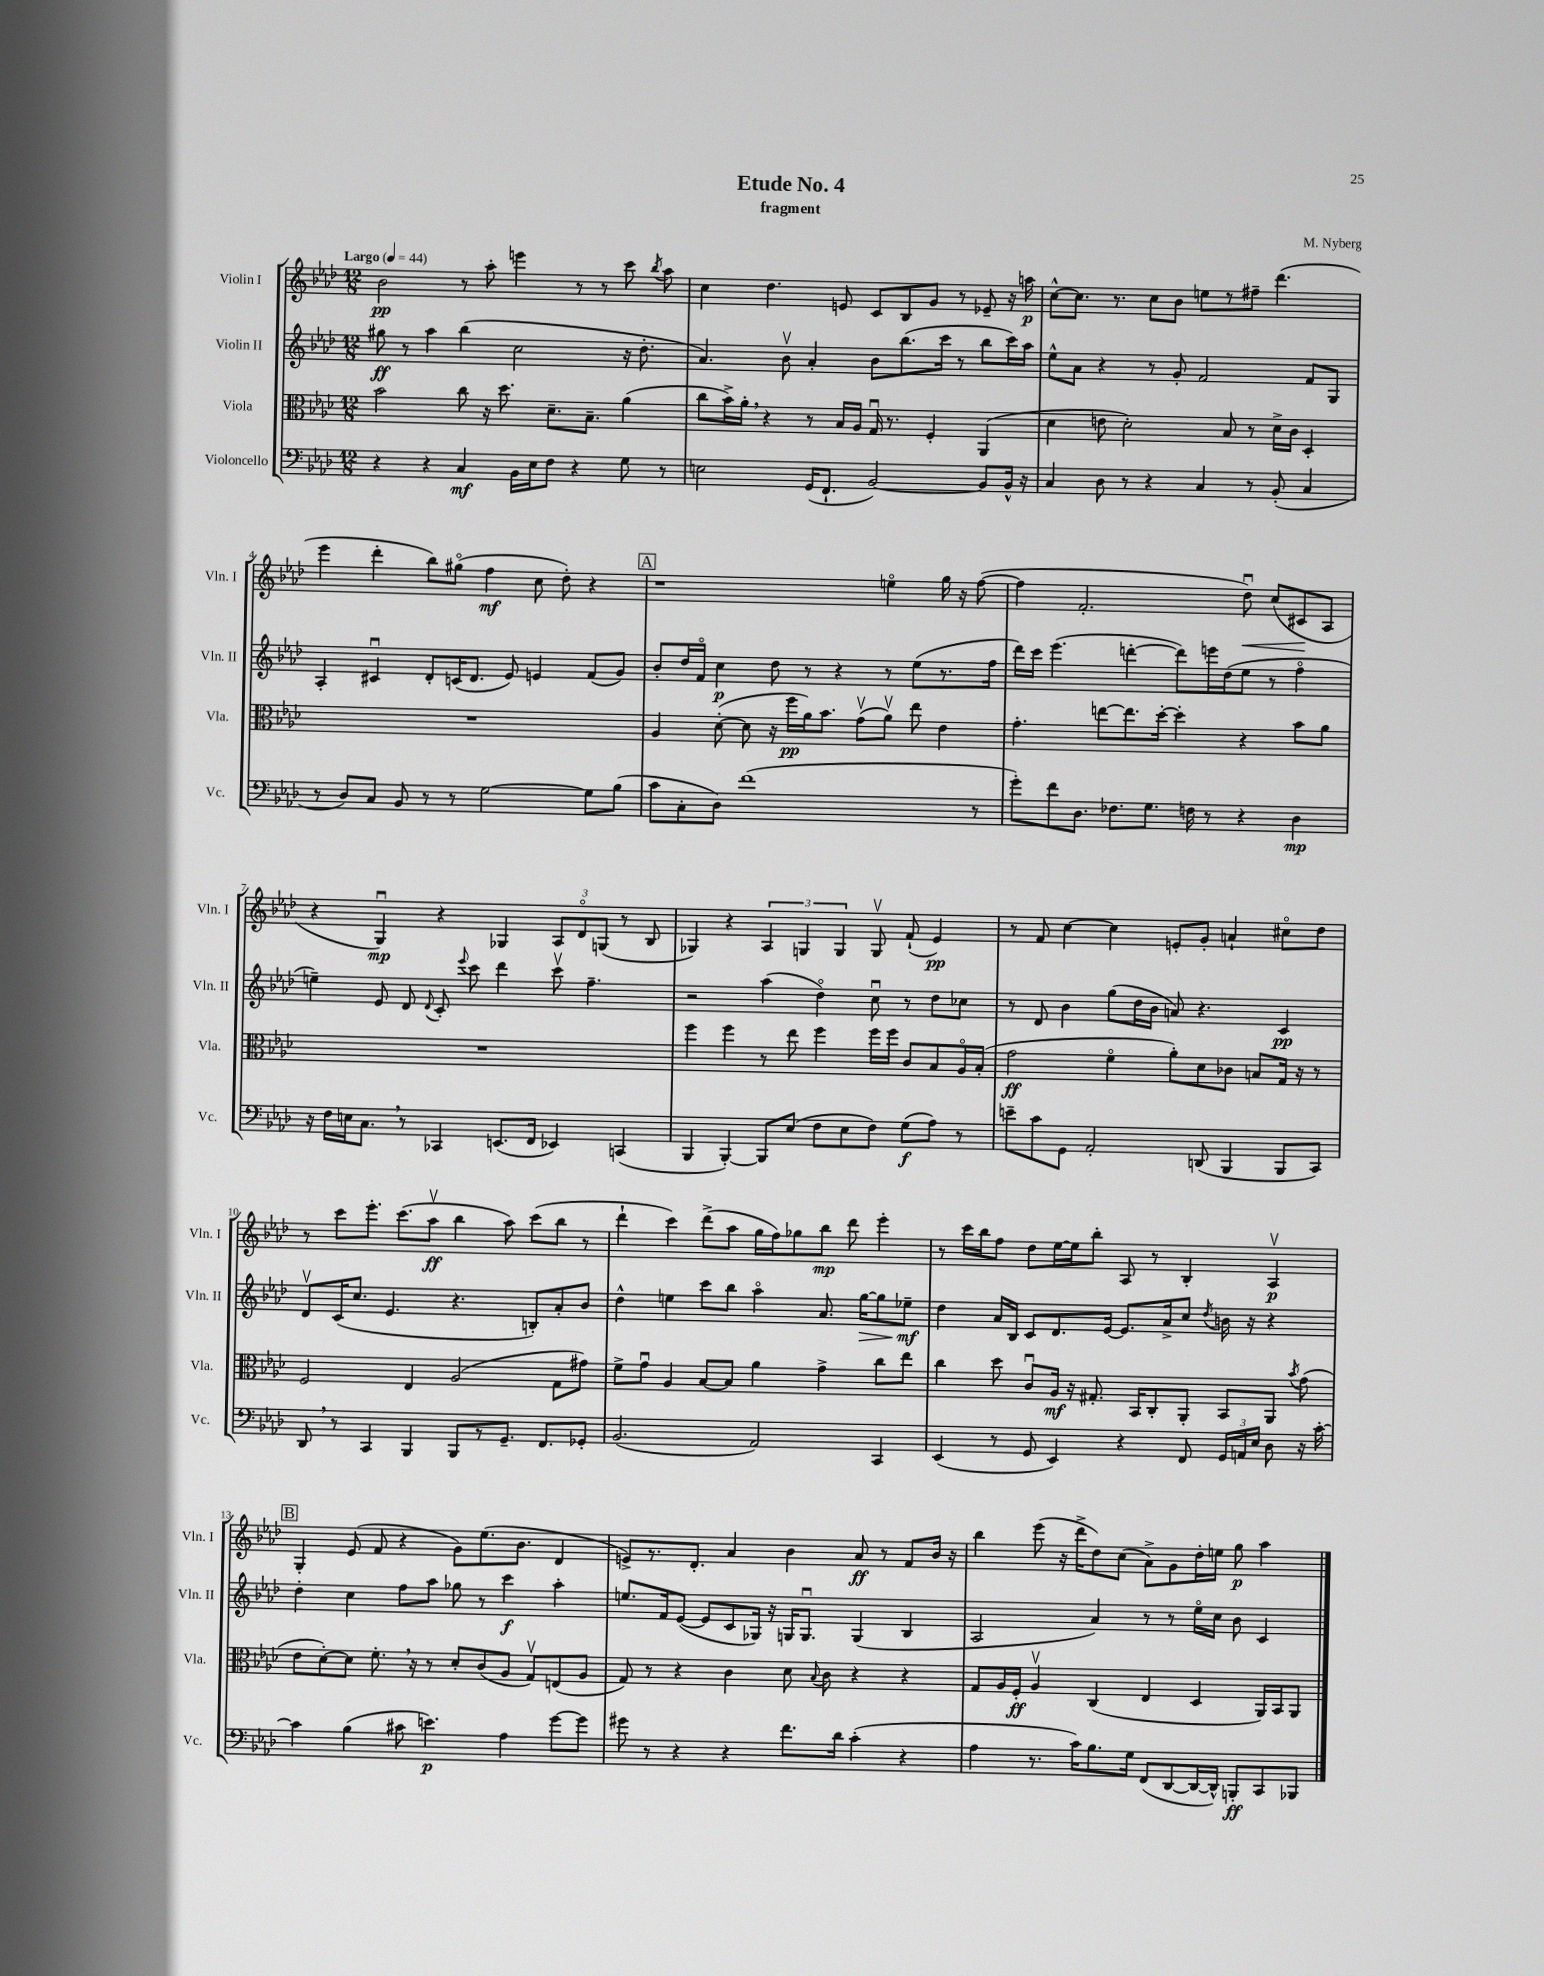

**kern	**kern	**kern	**kern
*staff4	*staff3	*staff2	*staff1
*clefF4	*clefC3	*clefG2	*clefG2
*k[b-e-a-d-]	*k[b-e-a-d-]	*k[b-e-a-d-]	*k[b-e-a-d-]
*M12/8	*M12/8	*M12/8	*M12/8
*MM44	*MM44	*MM44	*MM44
4r	2b-\	8gg#\	2b-\
.	.	8r	.
4r	.	4aa-\	.
4C/	8cc\	(4bb-\	8r
.	16r	.	8aa-'\
.	8.dd-\	.	.
16BB-\LL	.	2cc\	4eee\
16E-\J	.	.	.
8F\J	8.d-~\L	.	.
4r	.	.	8r
.	8.B-~\J	.	.
.	.	.	8r
8G\	(4a-\	16r	8ccc\
.	.	8.dd-'\	.
.	.	.	8qbb-/
8r	.	.	8aa-\
=	=	=	=
2E\	8cc\L	4.a-/)	4cc\
.	16b-^\L)	.	.
.	16a-'\JJ	.	.
.	4r	.	4.dd-\
.	.	8b-v\	.
(16GG/LK	8r	4a-'/	.
8.FF`/J	.	.	.
.	16B-/LL	.	8e/
.	16A-/JJ	.	.
[2BB-/)	16Gu/	8b-\L	8c/L
.	8.r	.	.
.	.	(8.bb-\	8B-/
.	4F'/	.	8g/J
.	.	16ccc\Jk	.
.	.	8r	8r
8BB-/]L	(4AA-/	8bb-\L	8e-~/
16BB-^^/Jk	.	16ccc\L)	16r
16r	.	16aa-\JJ	16aa\
=	=	=	=
4C/	4d-\	8ee-^^\L	[8cc^^\L
.	.	8a-\J	8.cc\]J
8D-\	8e\	4r	.
.	.	.	8.r
8r	2d-'\)	.	.
4r	.	8r	8cc\L
.	.	8g'/	8b-\J
4C/	.	2f/	8ee\L
.	8B-/	.	8r
8r	8r	.	8ff#~\J
(8BB-'/	16d-^\LL	.	(4.ddd-\
.	16c\JJ	.	.
4C/	4D-'/	8f/L	.
.	.	8G/J	.
=	=	=	=
8r	1.r	4A-'/	4eee-\
8D-/L)	.	.	.
8C/J	.	4c#u/	4ddd-'\
8BB-/	.	.	.
8r	.	8d-'/L	8bb-\L)
8r	.	(16c/K	(8gg#o\J
.	.	8.d-/J	.
[2G\	.	.	4ff\
.	.	8e-/)	.
.	.	4e/	8cc\
.	.	.	8dd-'\)
8G\]L	.	(8f/L	4r
(8B-\J	.	8g/J)	.
=	=	=	=
8c\L	4A-/	8b-'/L	1r
8C'\	.	16dd-/L	.
.	.	16fo/JJ	.
8D-\J)	([8d-'\	4cc\	.
(1f	8d-\]	.	.
.	16r	8dd-\	.
.	16ff\LL	.	.
.	16a-\J)	8r	.
.	8.b-\J	.	.
.	.	4r	.
.	(8gv\L	.	.
.	8a-v\J)	8r	4eeo\
.	8ee-\	(8ee-\L	.
.	4e-\	8.r	16gg\
.	.	.	16r
8r	.	.	([8ff\
.	.	16ff\Jk	.
=	=	=	=
8g'\L)	4.g'\	16ddd-\LL)	4ff\]
.	.	16ccc\JJ	.
8f\	.	(4.eee-\	.
8.D-\J	.	.	2.f'/
.	[8ee\L	.	.
8.F-\L	.	.	.
.	8.ee\]	[4ddd'\	.
8.G\J	.	.	.
.	[16dd-'\Jk	.	.
.	4dd-'\]	8ddd\]L)	.
16F\	.	.	.
8r	.	16eee\L	.
.	.	(16dd-\J	.
4r	4r	8ee-\J	8dd-u\)
.	.	8r	(8cc/L
4D-\	8b-\L	4ffo\	8c#/
.	8a-\J	.	8A-/J
=	=	=	=
16r	1.r	4ee~\)	4r
16F\LL	.	.	.
16E\J	.	.	.
8.C\J	.	.	.
.	.	8e-/	4Gu/)
8r	.	8d-/	.
.	.	8qqd-/	.
4CC-/	.	8c'/	4r
.	.	8qqeee-/	.
.	.	8ccc\	.
(8.EE/L	.	4ddd-\	4G-/
16FF/Jk	.	.	.
4EE-/)	.	8cccv\	12A-/L
.	.	.	12d-o/
.	.	4.ff~\	.
.	.	.	(12G/J
(4CC/	.	.	8r
.	.	.	8B-/
=	=	=	=
4BBB-/	4ff\	2r	4G-/)
[4BBB-'/)	4ff\	.	4r
8BBB-/]L	8r	(4aa-\	6A-/
(8E-/J	8ee-\	.	.
.	.	.	6G/
8F\L	4ff\	4dd-o\)	.
.	.	.	6G/
8E-\	.	.	.
8F\J)	16ff\LL	8ccu\	8Gv/
.	16ff\JJ	.	.
(8G\L	8c/L	8r	(8f`/
8A-\J)	8B-/	8dd-\L	4e-/)
8r	16A-o/L	8cc-\J	.
.	(16B-'/JJ	.	.
=	=	=	=
8e~\L	2g\	8r	8r
8c\	.	8d-/	8f/
8GG\J	.	4b-\	[4cc\
2AA-'/	.	.	.
.	4fo\	(8gg\L	4cc\]
.	.	16dd-\L	.
.	.	16b-\JJ	.
.	8a-'\L)	8a/)	8e'/L
(8DD/	8d-\	4.r	8g'/J
4BBB-/	8c-\J	.	4a`/
.	8B/L	.	.
8BBB-/L	16G/Jk	4c/	8cc#o\L
.	16r	.	.
8CC/J)	8r	.	8dd-\J
=	=	=	=
8DD-/	2F/	8d-v/L	8r
8r	.	(16c/K	8ccc\L
.	.	8.cc/J	.
4CC/	.	.	8.eee-'\J
.	.	4.e-/	.
.	.	.	(8.ccc\L
4BBB-/	4E-/	.	.
.	.	.	8aa-v\J
8BBB-/L	(2A-/	4.r	4bb-\
8r	.	.	.
8.GG~/J	.	.	8aa-\)
.	.	8B'/L)	(8ccc\L
8.FF/L	.	.	.
.	8G\L	8a-'/	8bb-\J
8GG-'/J	8g#\J)	8b-/J	8r
=	=	=	=
(2.BB-/	8f^\L	4dd-^^\	4ddd-`\
.	8gu\J	.	.
.	4A-/	4ee\	4ccc\)
.	[8B-/L	8ccc\L	(8ddd-^\L
.	8B-/]J	8bb-\J	8aa-\J
2AA-/)	4a-\	4aa-o\	16gg\LL
.	.	.	16ff\J)
.	.	.	8gg-\
.	4g^\	8.a-/	8bb-\J
.	.	.	8ddd-\
.	.	[16gg\LK	.
4CC/	8cc\L	8gg\]	4eee-'\
.	8ee-\J	8ee-~\J	.
=	=	=	=
(4EE-/	4cc\	4dd-\	8r
.	.	.	16ccc\LL
.	.	.	16bb-\J
8r	8dd-\	16a-/LL	8ff\J
.	.	16B-/JJ	.
8GG/	8cu/L	8c/L	8dd-\L
4EE-/)	16A-/Jk	8.d-/	[16ee-\L
.	16r	.	16ee-\]J
.	8.G#'/	.	8bb-'\J
.	.	[16e-/Jk	.
4r	.	8.e-/]L	8A-/
.	16BB-/LK	.	.
.	8C'/	.	8r
.	.	16a-^/k	.
8FF/	8AA-'/J	8cc/J	4B-'/
.	.	8qdd-/	.
24GG/LL	8BB-/L	16b\	.
24AA/	.	.	.
.	.	16r	.
24E-/JJ	.	.	.
8D-\	8AA-/J	4r	4A-v/
.	8qb-/	.	.
16r	(8g\	.	.
[16c'\	.	.	.
=	=	=	=
4c\]	8e-\L	4dd-'\	4G'/
.	[8d-'\)	.	.
(4B-\	8d-\]J	4cc\	(8e-/
.	8.f'\	.	8f/
8c#\	.	8ff\L	4r
.	16r	.	.
4.e\)	8r	8aa-\J	.
.	8d-'/L	8gg-\	8g\L)
.	(8c/	8r	(8.ee-\
4A-\	8A-/J	4ccc\	.
.	.	.	8.b-\J
.	8Gv/L)	.	.
[8g\L	(8E/	4aa-'\	4d-/
8g\]J	8A-/J	.	.
=	=	=	=
8g#\	8G/)	8.ee/L	8e^/L)
8r	8r	.	8.r
.	.	16f/k	.
4r	4r	([8e-/J	.
.	.	.	8.d-'/J
.	.	8e-/]L	.
4r	4c\	8c/	4a-/
.	.	16G-/Jk)	.
.	.	16r	.
8.f\L	8d-\	16G/LK	4b-\
.	.	8.Gu/J	.
.	8qqB-/	.	.
.	8c\	.	.
16d-\Jk	.	.	.
(4c'\	4r	(4G/	8a-/
.	.	.	8r
4r	4r	4B-/	8f/L
.	.	.	16b-/Jk
.	.	.	16r
=	=	=	=
4A-\	8G/L	2A-/	4bb-\
.	16A-/L	.	.
.	16F'/JJ	.	.
8.r	4A-v/	.	(8eee-\
.	.	.	16r
16c\LK)	.	.	16ddd-^\LK
8.B-\	(4C/	4a-/)	8dd-\)
.	.	.	(8cc\J
16G\Jk	.	.	.
(8FF/L	4E-/	8r	8a-^\L)
[8DD-/	.	8r	8g\
16DD-/_L	4D-/	16ee-o\LL	16dd-'\L
16DD-^^/]JJ)	.	16cc\JJ	16ee\JJ
8BBB'/L	.	8b-\	8gg\
8CC/	16AA-/LL)	4c/	4aa-\
.	16BB-/J	.	.
8BBB-/J	8AA-/J	.	.
==	==	==	==
*-	*-	*-	*-
